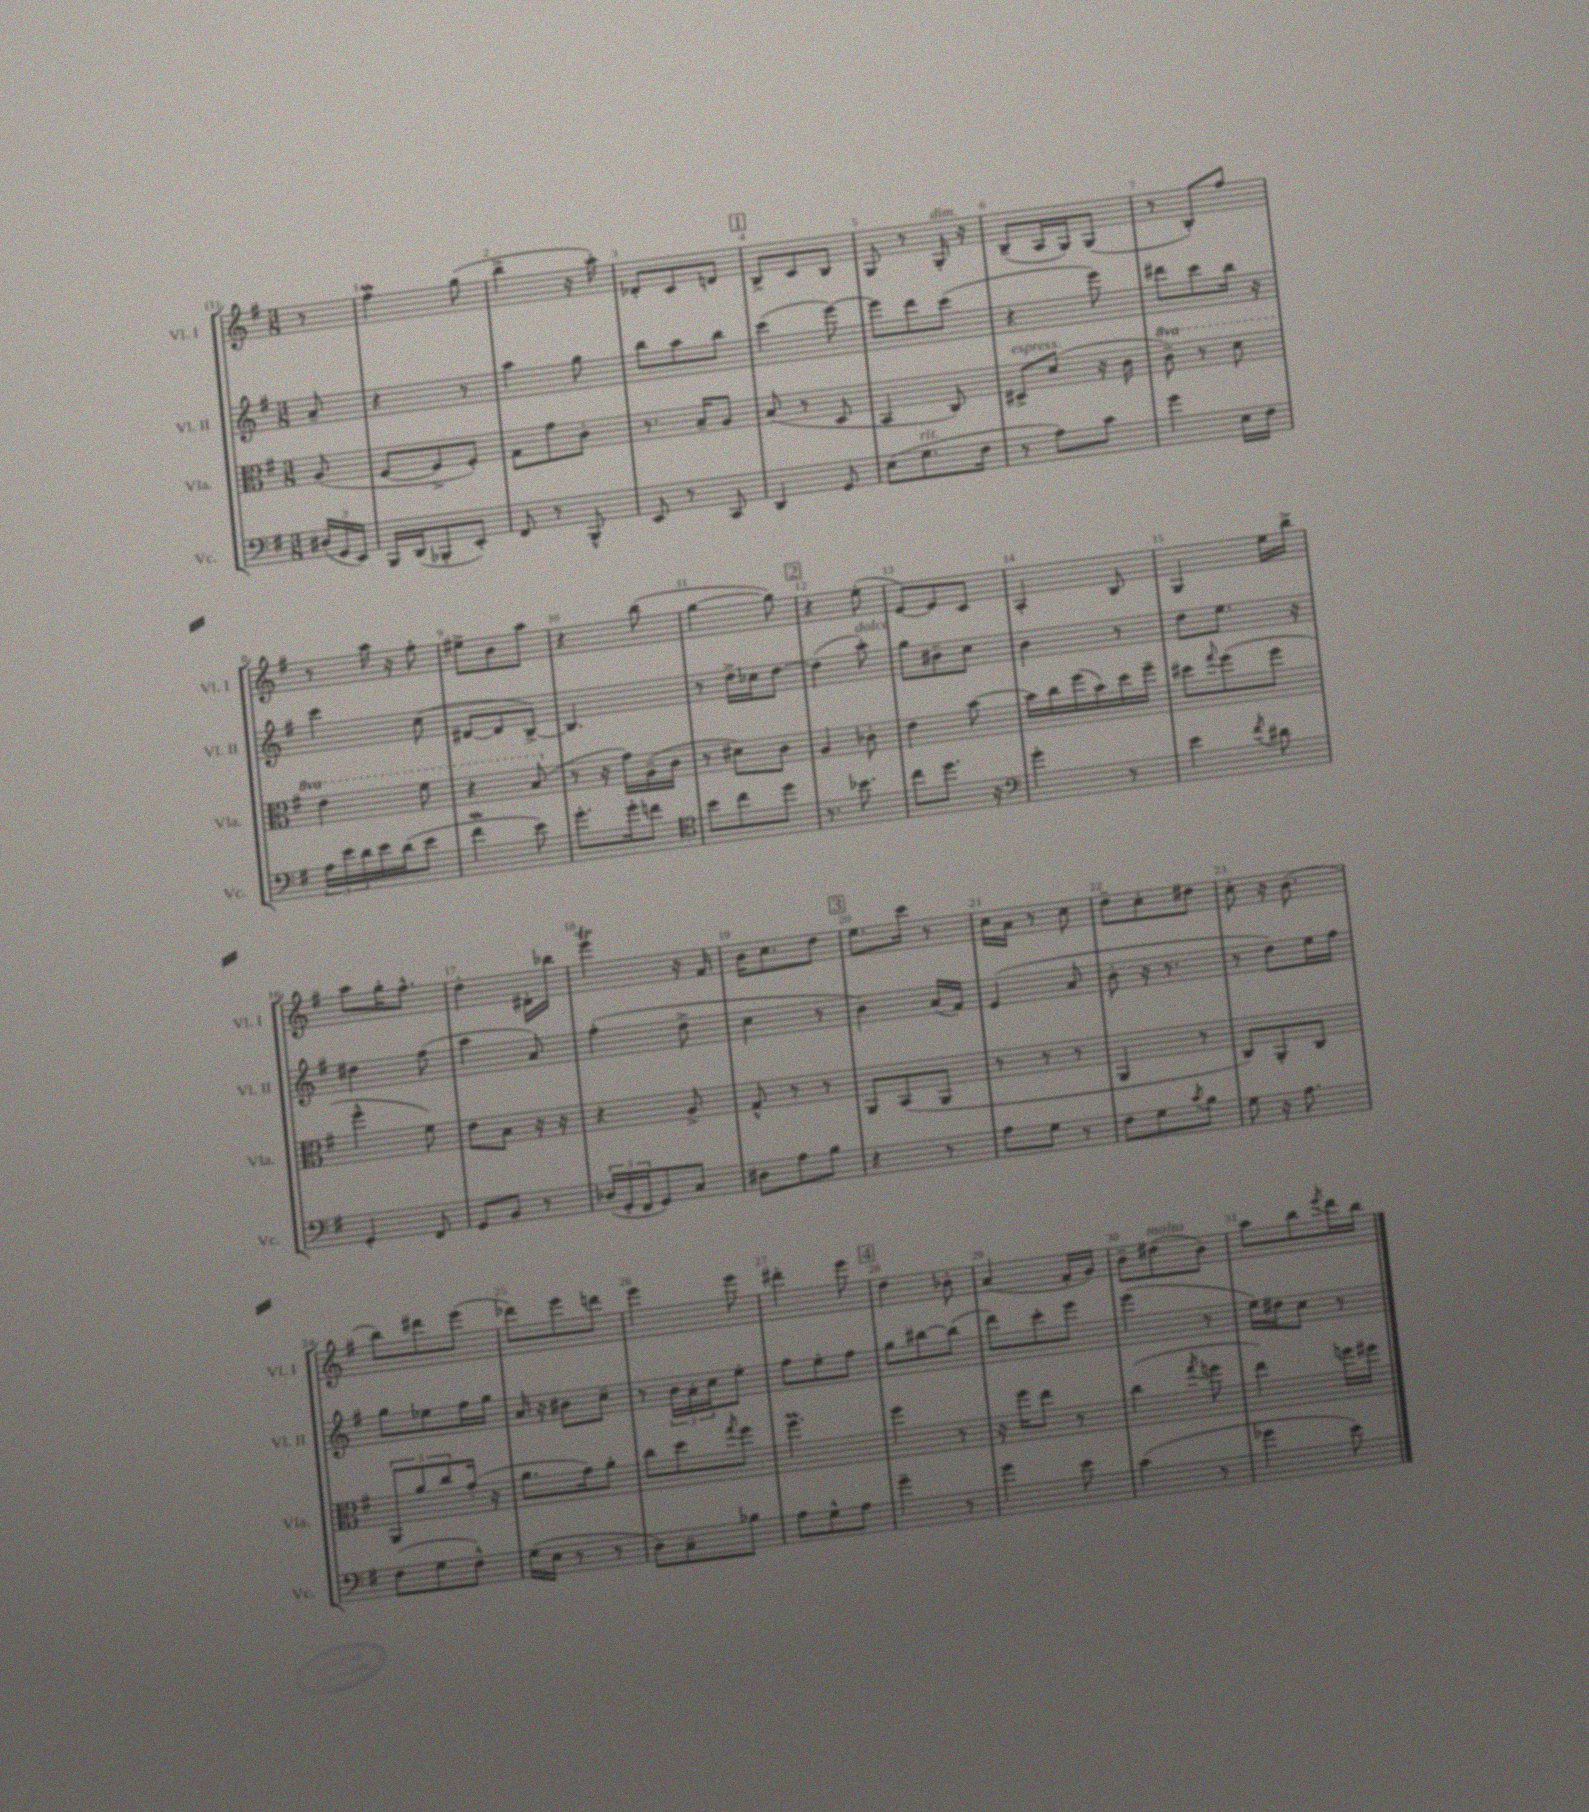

**kern	**kern	**kern	**kern
*staff4	*staff3	*staff2	*staff1
*clefF4	*clefC3	*clefG2	*clefG2
*k[f#]	*k[f#]	*k[f#]	*k[f#]
*M3/8	*M3/8	*M3/8	*M3/8
(24D#	(8A	8a~	8r
24GG	.	.	.
24EE)	.	.	.
=	=	=	=
16BBB	[8F#	4r	4ff#
(16DD	.	.	.
8BBB-'	8F#^]	.	.
8EE')	8F#')	8r	(8gg
=	=	=	=
8FF#	8G	4aa	4bb^
8r	8g	.	.
8BBB^^	8c'	8gg	16r
.	.	.	16aa')
=	=	=	=
8EE	8.r	8bb	8d-'
8r	.	8aa	8c
.	16B~	.	.
8CC	8A	8bb	8d
=	=	=	=
4DD	(8B	(4ccc	8B^
.	8r	.	8c
8GG	8D	[8eee)	8B
=	=	=	=
(8E	4BB	8eee]	8G
8.G	.	8ddd	8r
.	8C)	(8ccc	16G'
16F#	.	.	16r
=	=	=	=
8r	8D#^	4r	(8B~
8A)	(8d	.	16A
.	.	.	16G)
8c	16r	8eee)	(8G
.	16c	.	.
=	=	=	=
4g	8cc~)	8ddd#	8r
.	8r	8ccc	8B')
16E	8dd	16bb	8ff#
16F#	.	16r	.
=	=	=	=
24A	4ee	4ccc	8r
24e	.	.	.
24d	.	.	.
16e	.	.	16aa
(16d	.	.	16r
8e	8ff#	(8cc	8ff#'
=	=	=	=
4f#	4r	[8d#	8ee#^
.	.	8d#]	8b
8e)	(8b	[8B^)	8aa
=	=	=	=
8.g'	8r	4.B]	4r
.	16r	.	.
16g'	16g)	.	.
8f	(16A~	.	(8bb
.	16c	.	.
=	=	=	=
*clefC4	*	*	*
8b	8r	8r	[4gg
8cc	8d#)	16dd^	.
.	.	16cc-	.
8dd	8c	[8dd	8gg])
=	=	=	=
8.r	4A	(4dd]	4r
8.b-	.	.	.
.	8c-'	8aa')	(8ee'
=	=	=	=
8cc	4e	8gg	[8e)
8.dd	.	8b#~	8e]
.	[8b	8cc	8c
16r	.	.	.
=	=	=	=
*clefF4	*	*	*
4g'	16b]	4b	4A'
.	16cc	.	.
.	(16ff#	.	.
.	16b)	.	.
8r	16dd	8r	8B
.	16ff#~	.	.
=	=	=	=
4e	8dd#	8dd	4G
.	8qqgg	.	.
.	(8ff#	8.ee	.
8qf#	.	.	.
8d#	8ff#	.	16ee
.	.	16r	16bb^
=	=	=	=
4GG'	4ff#^^	4dd#	8aa
.	.	.	16gg'
.	.	.	8.ff#^^
8FF#	8f#)	(8ff#	.
=	=	=	=
8GG	8e	4aa	4dd'
8BB	8B	.	.
8r	16r	8a)	16d#'
.	16r	.	16bb-
=	=	=	=
(24D-	4r	(4ff#'	4eee
24GG'	.	.	.
24FF#	.	.	.
8GG)	.	.	.
8C	8A^	8dd^	16r
.	.	.	16f#
=	=	=	=
8D#	8G^^	4cc	16b
.	.	.	8.cc
8A	8r	.	.
8B	8r	8r	8dd
=	=	=	=
4r	8AA	4b)	8.ee
.	(8BB	.	.
.	.	.	16ccc
8r	8AA	(16a	8r
.	.	16f#)	.
=	=	=	=
8A	8r	(4e	16cc
.	.	.	16a
8G	8r	.	8r
8r	8r	8a	8cc
=	=	=	=
8F#	4AA	8b'	8dd~
8G	.	16r	8cc'
.	.	8.r	.
8qc	.	.	.
8B	8r	.	8dd#
=	=	=	=
8G	8C)	8r	8cc'
16r	8AA'	8dd)	16r
8.A	.	.	(8.b
.	8C	16ee	.
.	.	16ff#	.
=	=	=	=
(8F#	12AA	8gg	8bb)
.	12a	.	.
8G	.	8ee-	8ddd#
.	12cc	.	.
8F#^^)	(16g'	16ff#	(8eee
.	16r	16gg	.
=	=	=	=
(16G	8.a	16a	8ddd-)
16E	.	16r	.
8r	.	8b#	8eee
.	16g)	.	.
8r	8a'	8cc~	8ddd
=	=	=	=
8D)	8cc	8r	4eee
8C~	8dd	24b	.
.	.	24a'	.
.	.	24cc	.
.	8qgg	.	.
8B-	8ff#	8ee'	8eee
=	=	=	=
8A	4.ff#	8ff#	4ddd#'
8G^^	.	8ee'	.
8A	.	8ff#	8eee
=	=	=	=
4g~	4ff#	8gg	4dd
.	.	[8bb#	.
8r	8r	(8bb#]	8b-'
=	=	=	=
4g	16r	8ddd)	(4a
.	16ff#	.	.
.	8ee	8ccc'	.
8e	8r	8eee	16f#'
.	.	.	16g)
=	=	=	=
(4c	(4cc	(4eee	8b~
.	.	.	(8dd#
.	8qgg	.	.
8r	8ff	8r	8b)
=	=	=	=
4g-	4ee)	16ee)	8aa
.	.	16dd#	.
.	.	8cc	8bb
.	.	.	8qeee
8e)	16ff	8r	16ddd
.	16ff#	.	16bb
==	==	==	==
*-	*-	*-	*-
